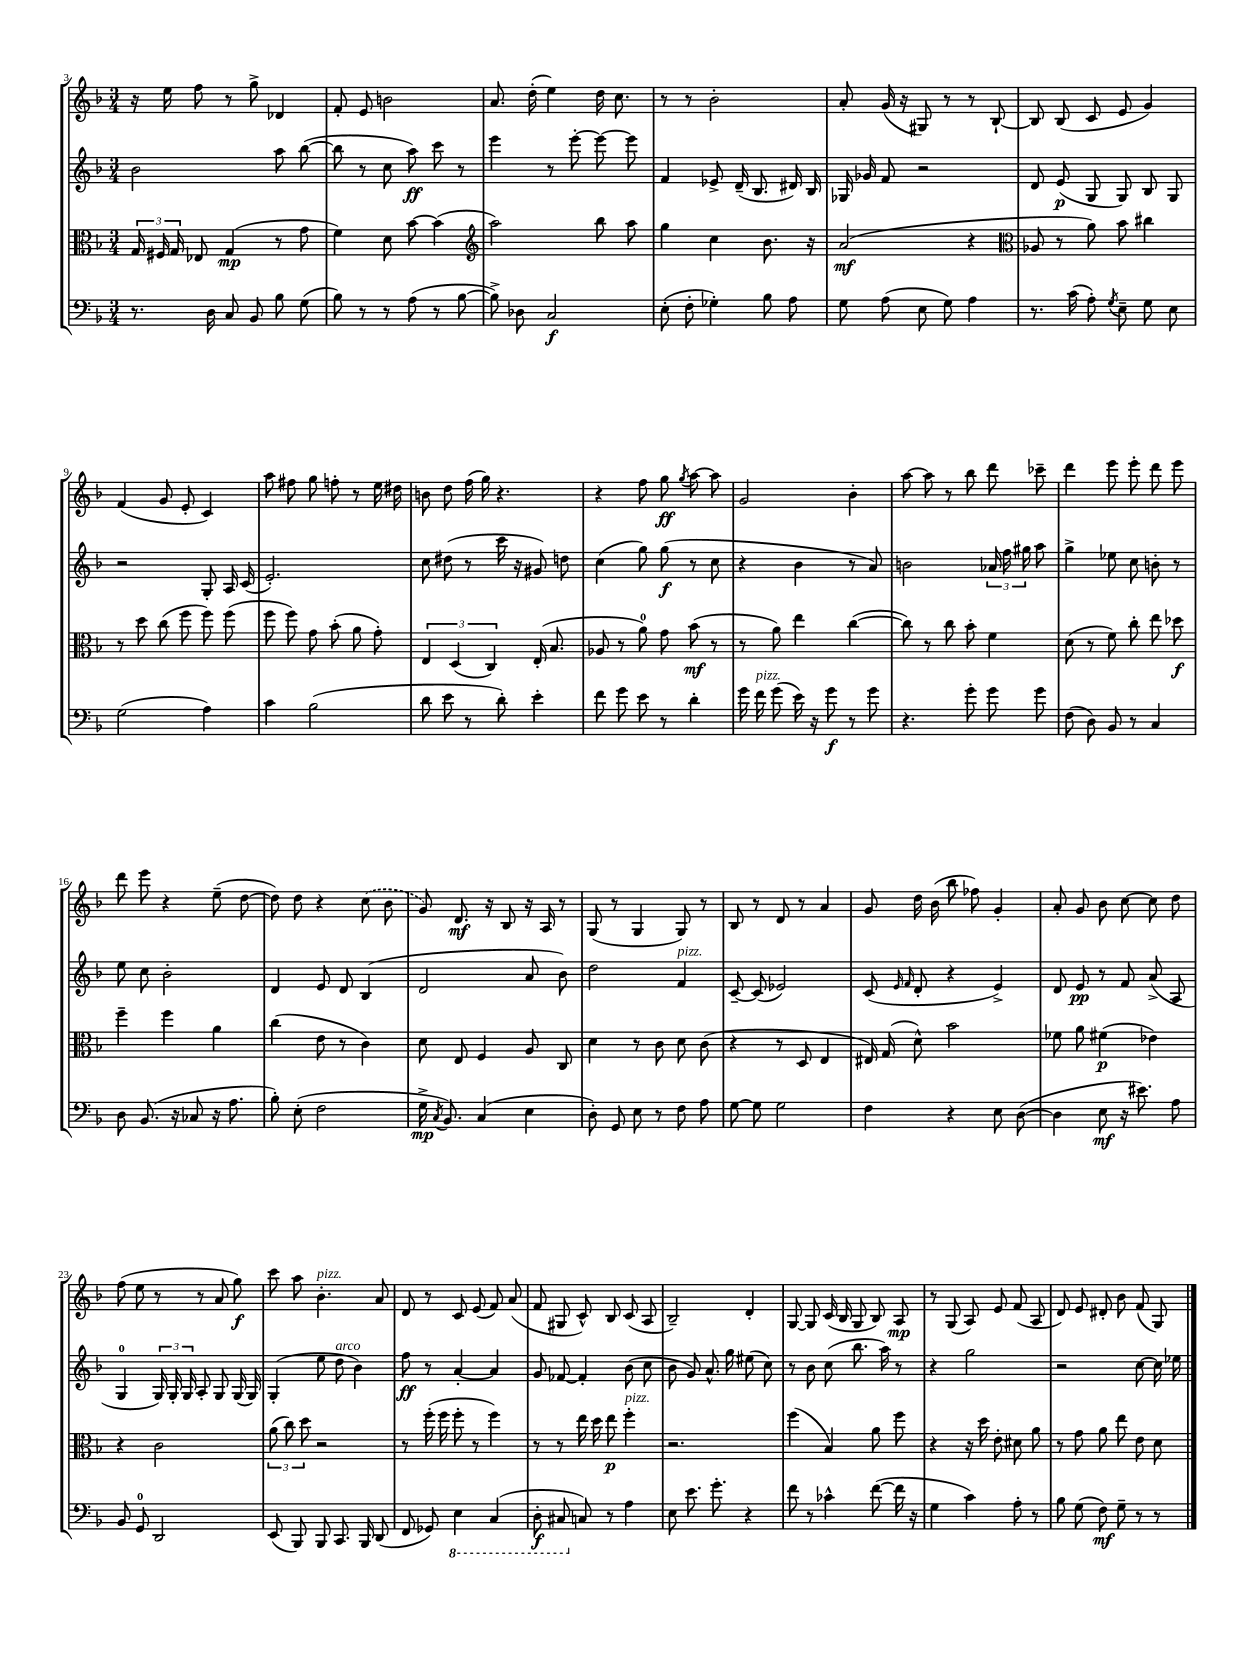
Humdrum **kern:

**kern	**dynam	**kern	**dynam	**kern	**dynam	**kern	**dynam
*part4	*part4	*part3	*part3	*part2	*part2	*part1	*part1
*staff4	*staff4	*staff3	*staff3	*staff2	*staff2	*staff1	*staff1
*clefF4	*	*clefC3	*	*clefG2	*	*clefG2	*
*k[b-]	*	*k[b-]	*	*k[b-]	*	*k[b-]	*
*M3/4	*	*M3/4	*	*M3/4	*	*M3/4	*
=3	=3	=3	=3	=3	=3	=3	=3
8.r	.	24G/	.	2b-\	.	16r	.
.	.	24F#X/	.	.	.	.	.
.	.	.	.	.	.	16ee\	.
.	.	24G/	.	.	.	.	.
.	.	8E-X/	.	.	.	8ff\	.
16D\	.	.	.	.	.	.	.
8C/	.	(4G/	mp	.	.	8r	.
8BB-/	.	.	.	.	.	8gg^\	.
8B-\	.	8r	.	8aa\	.	4d-X/	.
(8G\	.	8g\	.	([8bb-\	.	.	.
=4	=4	=4	=4	=4	=4	=4	=4
8B-\)	.	4f\)	.	8bb-\]	.	8f'/	.
8r	.	.	.	8r	.	8e/	.
8r	.	8d\	.	8cc\	.	2bn\	.
(8A\	.	[8b-\	.	8aa\)	ff	.	.
8r	.	(4b-\]	.	8ccc\	.	.	.
[8B-\	.	.	.	8r	.	.	.
=5	=5	=5	=5	=5	=5	=5	=5
*	*	*clefG2	*	*	*	*	*
8B-^\])	.	2aa\)	.	4eee\	.	8.a/	.
8D-X\	.	.	.	.	.	.	.
.	.	.	.	.	.	(16dd'\	.
2C/	f	.	.	8r	.	4ee\)	.
.	.	.	.	[8eee'\	.	.	.
.	.	8bb-\	.	8eee\_	.	16dd\	.
.	.	.	.	.	.	8.cc\	.
.	.	8aa\	.	8eee\]	.	.	.
=6	=6	=6	=6	=6	=6	=6	=6
(8E'\	.	4gg\	.	4f/	.	8r	.
8F'\	.	.	.	.	.	8r	.
4G-X'\)	.	4cc\	.	8e-X^/	.	2b-'\	.
.	.	.	.	(16d~/	.	.	.
.	.	.	.	8.B-/	.	.	.
8B-\	.	8.b-\	.	.	.	.	.
8A\	.	.	.	16d#X/)	.	.	.
.	.	16r	.	16B-/	.	.	.
=7	=7	=7	=7	=7	=7	=7	=7
8G\	.	(2a/	mf	16G-X/	.	8a'/	.
.	.	.	.	16g-X/	.	.	.
(8A\	.	.	.	8f/	.	(16g/	.
.	.	.	.	.	.	16r	.
8E\	.	.	.	2r	.	8G#X/)	.
8G\)	.	.	.	.	.	8r	.
4A\	.	4r	.	.	.	8r	.
.	.	.	.	.	.	[8B-`/	.
=8	=8	=8	=8	=8	=8	=8	=8
*	*	*clefC3	*	*	*	*	*
8.r	.	8A-X/	.	8d/	.	8B-/]	.
.	.	8r	.	(8e/	p	(8B-/	.
(16c\	.	.	.	.	.	.	.
8A'\)	.	8a\)	.	8G/	.	8c/	.
8qG/	.	.	.	.	.	.	.
8E~\	.	8b-\	.	8G/)	.	8e/	.
8G\	.	4cc#X\	.	8B-/	.	4g/)	.
8E\	.	.	.	8G/	.	.	.
!!LO:LB:g=z
=9	=9	=9	=9	=9	=9	=9	=9
(2G\	.	8r	.	2r	.	(4f/	.
.	.	8dd\	.	.	.	.	.
.	.	(8cc\	.	.	.	8g/	.
.	.	8ff\	.	.	.	8e'/	.
4A\)	.	8ff\)	.	8G'/	.	4c/)	.
.	.	(8ff\	.	16A/	.	.	.
.	.	.	.	(16c/	.	.	.
=10	=10	=10	=10	=10	=10	=10	=10
4c\	.	8ff\	.	2.e'/)	.	8aa\	.
.	.	8ff\)	.	.	.	8ff#X\	.
(2B-\	.	8g\	.	.	.	8gg\	.
.	.	(8b-'\	.	.	.	8ffn'\	.
.	.	8a\	.	.	.	8r	.
.	.	8g'\)	.	.	.	16ee\	.
.	.	.	.	.	.	16dd#X\	.
=11	=11	=11	=11	=11	=11	=11	=11
8d\	.	6E/	.	8cc\	.	8bn\	.
8e\	.	.	.	(8dd#X\	.	8dd\	.
.	.	(6D/	.	.	.	.	.
8r	.	.	.	8r	.	(16ff\	.
.	.	.	.	.	.	16gg\)	.
.	.	6C/)	.	.	.	.	.
8d'\)	.	.	.	16ccc\	.	4.r	.
.	.	.	.	16r	.	.	.
4e'\	.	(16E'/	.	8g#X/)	.	.	.
.	.	8.B-/	.	.	.	.	.
.	.	.	.	8ddn\	.	.	.
=12	=12	=12	=12	=12	=12	=12	=12
8f\	.	8A-X/	.	(4cc\	.	4r	.
8g\	.	8r	.	.	.	.	.
8e\	.	8a\)	.	8gg\)	.	8ff\	.
8r	.	8g\	.	(8gg\	f	8gg\	ff
.	.	.	.	.	.	8qgg/	.
4d'\	.	(8b-\	mf	8r	.	[8aa\	.
.	.	8r	.	8cc\	.	8aa\]	.
=13	=13	=13	=13	=13	=13	=13	=13
16g\	.	8r	.	4r	.	2g/	.
!LO:TX:a:i:t=pizz.	!	!	!	!	!	!	!
16f\	.	.	.	.	.	.	.
(8g\	.	8a\)	.	.	.	.	.
16e\)	.	4ee\	.	4b-\	.	.	.
16r	.	.	.	.	.	.	.
8g\	f	.	.	.	.	.	.
8r	.	([4cc\	.	8r	.	4b-'\	.
8g\	.	.	.	8a/)	.	.	.
=14	=14	=14	=14	=14	=14	=14	=14
4.r	.	8cc\])	.	2bn\	.	[8aa\	.
.	.	8r	.	.	.	8aa\]	.
.	.	8cc\	.	.	.	8r	.
8g'\	.	8b-'\	.	.	.	8bb-\	.
8g\	.	4f\	.	24a-X/	.	8ddd\	.
.	.	.	.	24ff\	.	.	.
.	.	.	.	24gg#X\	.	.	.
8g\	.	.	.	8aa\	.	8ccc-X~\	.
=15	=15	=15	=15	=15	=15	=15	=15
(8F\	.	(8d\	.	4gg^\	.	4ddd\	.
8D\)	.	8r	.	.	.	.	.
8BB-/	.	8f\)	.	8ee-X\	.	8eee\	.
8r	.	8cc'\	.	8cc\	.	8eee'\	.
4C/	.	8ee\	.	8bn'\	.	8ddd\	.
.	.	8dd-X\	f	8r	.	8eee\	.
!!LO:LB:g=z
=16	=16	=16	=16	=16	=16	=16	=16
8D\	.	4ff~\	.	8ee\	.	8ddd\	.
(8.BB-/	.	.	.	8cc\	.	8eee\	.
.	.	4ff\	.	2b-'\	.	4r	.
16r	.	.	.	.	.	.	.
8C-X/	.	.	.	.	.	.	.
16r	.	4a\	.	.	.	(8ee~\	.
8.A\	.	.	.	.	.	.	.
.	.	.	.	.	.	[8dd\	.
=17	=17	=17	=17	=17	=17	=17	=17
8B-'\)	.	(4cc\	.	4d/	.	8dd\])	.
(8E'\	.	.	.	.	.	8dd\	.
2F\	.	8e\	.	8e/	.	4r	.
.	.	8r	.	8d/	.	.	.
.	.	4c\)	.	(4B-/	.	(8cc\	.
.	.	.	.	.	.	8b-\	.
=18	=18	=18	=18	=18	=18	=18	=18
16G^\	mp	8d\	.	2d/	.	8g/)	.
8qC/	.	.	.	.	.	.	.
8.BB-/)	.	.	.	.	.	.	.
.	.	8E/	.	.	.	8.d/	mf
(4C/	.	4F/	.	.	.	.	.
.	.	.	.	.	.	16r	.
.	.	.	.	.	.	8B-/	.
4E\	.	8A/	.	8a/	.	16r	.
.	.	.	.	.	.	16A/	.
.	.	8C/	.	8b-\)	.	8r	.
=19	=19	=19	=19	=19	=19	=19	=19
8D'\)	.	4d\	.	2dd\	.	(8G/	.
8GG/	.	.	.	.	.	8r	.
8E\	.	8r	.	.	.	4G/	.
8r	.	8c\	.	.	.	.	.
!	!	!	!	!LO:TX:a:i:t=pizz.	!	!	!
8F\	.	8d\	.	4f/	.	8G/)	.
8A\	.	(8c\	.	.	.	8r	.
=20	=20	=20	=20	=20	=20	=20	=20
[8G\	.	4r	.	[8c~/	.	8B-/	.
8G\]	.	.	.	(8c/]	.	8r	.
2G\	.	8r	.	2e-X/)	.	8d/	.
.	.	8D/	.	.	.	8r	.
.	.	4E/	.	.	.	4a/	.
=21	=21	=21	=21	=21	=21	=21	=21
4F\	.	16E#X/)	.	(8c/	.	8g/	.
.	.	(16G/	.	.	.	.	.
.	.	.	.	16qqe/	.	.	.
.	.	.	.	16qqf/	.	.	.
.	.	8d^^\)	.	8d'/	.	16dd\	.
.	.	.	.	.	.	(16b-\	.
4r	.	2b-\	.	4r	.	8bb-\	.
.	.	.	.	.	.	8ff-X\)	.
8E\	.	.	.	4e^/)	.	4g'/	.
([8D\	.	.	.	.	.	.	.
=22	=22	=22	=22	=22	=22	=22	=22
4D\]	.	8f-X\	.	8d/	.	8a'/	.
.	.	8a\	.	8e/	pp	8g/	.
8E\	mf	(4f#X\	p	8r	.	8b-\	.
16r	.	.	.	8f/	.	[8cc\	.
8.e#X\)	.	.	.	.	.	.	.
.	.	4e-X\)	.	(8a^/	.	8cc\]	.
8A\	.	.	.	8A/	.	8dd\	.
!!LO:LB:g=z
=23	=23	=23	=23	=23	=23	=23	=23
8BB-/	.	4r	.	4G/	.	(8ff\	.
8GG/	.	.	.	.	.	8ee\	.
2DD/	.	2c\	.	24G/)	.	8r	.
.	.	.	.	24G'/	.	.	.
.	.	.	.	24G/	.	.	.
.	.	.	.	8A'/	.	8r	.
.	.	.	.	8G/	.	8a/	.
.	.	.	.	(16G/	.	8gg\)	f
.	.	.	.	16G/)	.	.	.
=24	=24	=24	=24	=24	=24	=24	=24
(8EE/	.	(12a\	.	(4G'/	.	8ccc\	.
.	.	12cc\)	.	.	.	.	.
8BBB-/)	.	.	.	.	.	8aa\	.
.	.	12dd\	.	.	.	.	.
!	!	!	!	!	!	!LO:TX:a:i:t=pizz.	!
8BBB-/	.	2r	.	8ee\	.	4.b-'\	.
!	!	!	!	!LO:TX:a:i:t=arco	!	!	!
8.CC/	.	.	.	8dd\	.	.	.
.	.	.	.	4b-\)	.	.	.
16BBB-/	.	.	.	.	.	.	.
(8DD/	.	.	.	.	.	8a/	.
=25	=25	=25	=25	=25	=25	=25	=25
8FF/	.	8r	.	8ff\	ff	8d/	.
8GG-X/)	.	(16ff'\	.	8r	.	8r	.
.	.	16ff\	.	.	.	.	.
*8ba	*	*	*	*	*	*	*
4EE\	.	8ff'\	.	[4a'/	.	8c/	.
.	.	8r	.	.	.	(8e/	.
(4CC/	.	4ff\)	.	4a/]	.	8f/)	.
.	.	.	.	.	.	(8a/	.
=26	=26	=26	=26	=26	=26	=26	=26
8DD'\	f	8r	.	8g/	.	8f/	.
8CC#X/	.	8r	.	[8f-X/	.	8G#X/	.
*X8ba	*	*	*	*	*	*	*
8Cn/)	.	16ee\	.	4f-'/]	.	8c^^/)	.
.	.	16dd\	.	.	.	.	.
8r	.	8ee\	p	.	.	8B-/	.
!	!	!LO:TX:a:i:t=pizz.	!	!	!	!	!
4A\	.	4ff'\	.	(8b-\	.	(8c/	.
.	.	.	.	8cc\	.	8A/	.
=27	=27	=27	=27	=27	=27	=27	=27
8E\	.	2.r	.	8b-\	.	2B-~/)	.
8.e\	.	.	.	8g/)	.	.	.
.	.	.	.	8.a^^/	.	.	.
8.g'\	.	.	.	.	.	.	.
.	.	.	.	16gg\	.	.	.
4r	.	.	.	(8ee#X\	.	4d'/	.
.	.	.	.	8cc\)	.	.	.
=28	=28	=28	=28	=28	=28	=28	=28
8f\	.	(4ff\	.	8r	.	[8G/	.
8r	.	.	.	8b-\	.	8G/]	.
4c-X^^\	.	4B-/)	.	(8cc\	.	(16c/	.
.	.	.	.	.	.	16B-/	.
.	.	.	.	8.bb-\	.	8G/	.
([8f\	.	8a\	.	.	.	8B-/)	.
.	.	.	.	16aa\)	.	.	.
16f\]	.	8ff\	.	8r	.	8A/	mp
16r	.	.	.	.	.	.	.
=29	=29	=29	=29	=29	=29	=29	=29
4G\	.	4r	.	4r	.	8r	.
.	.	.	.	.	.	(8G/	.
4c\)	.	16r	.	2gg\	.	8A/)	.
.	.	16dd\	.	.	.	.	.
.	.	8e'\	.	.	.	8e/	.
8A'\	.	8d#X\	.	.	.	(8f/	.
8r	.	8a\	.	.	.	8A/	.
=30	=30	=30	=30	=30	=30	=30	=30
8B-\	.	8r	.	2r	.	8d/)	.
(8G\	.	8g\	.	.	.	8e/	.
8F\)	mf	8a\	.	.	.	8d#X'/	.
8G~\	.	8ee\	.	.	.	8b-\	.
8r	.	8e\	.	[8cc\	.	(8f/	.
8r	.	8d\	.	16cc\]	.	8G/)	.
.	.	.	.	16ee-X\	.	.	.
==	==	==	==	==	==	==	==
*-	*-	*-	*-	*-	*-	*-	*-
